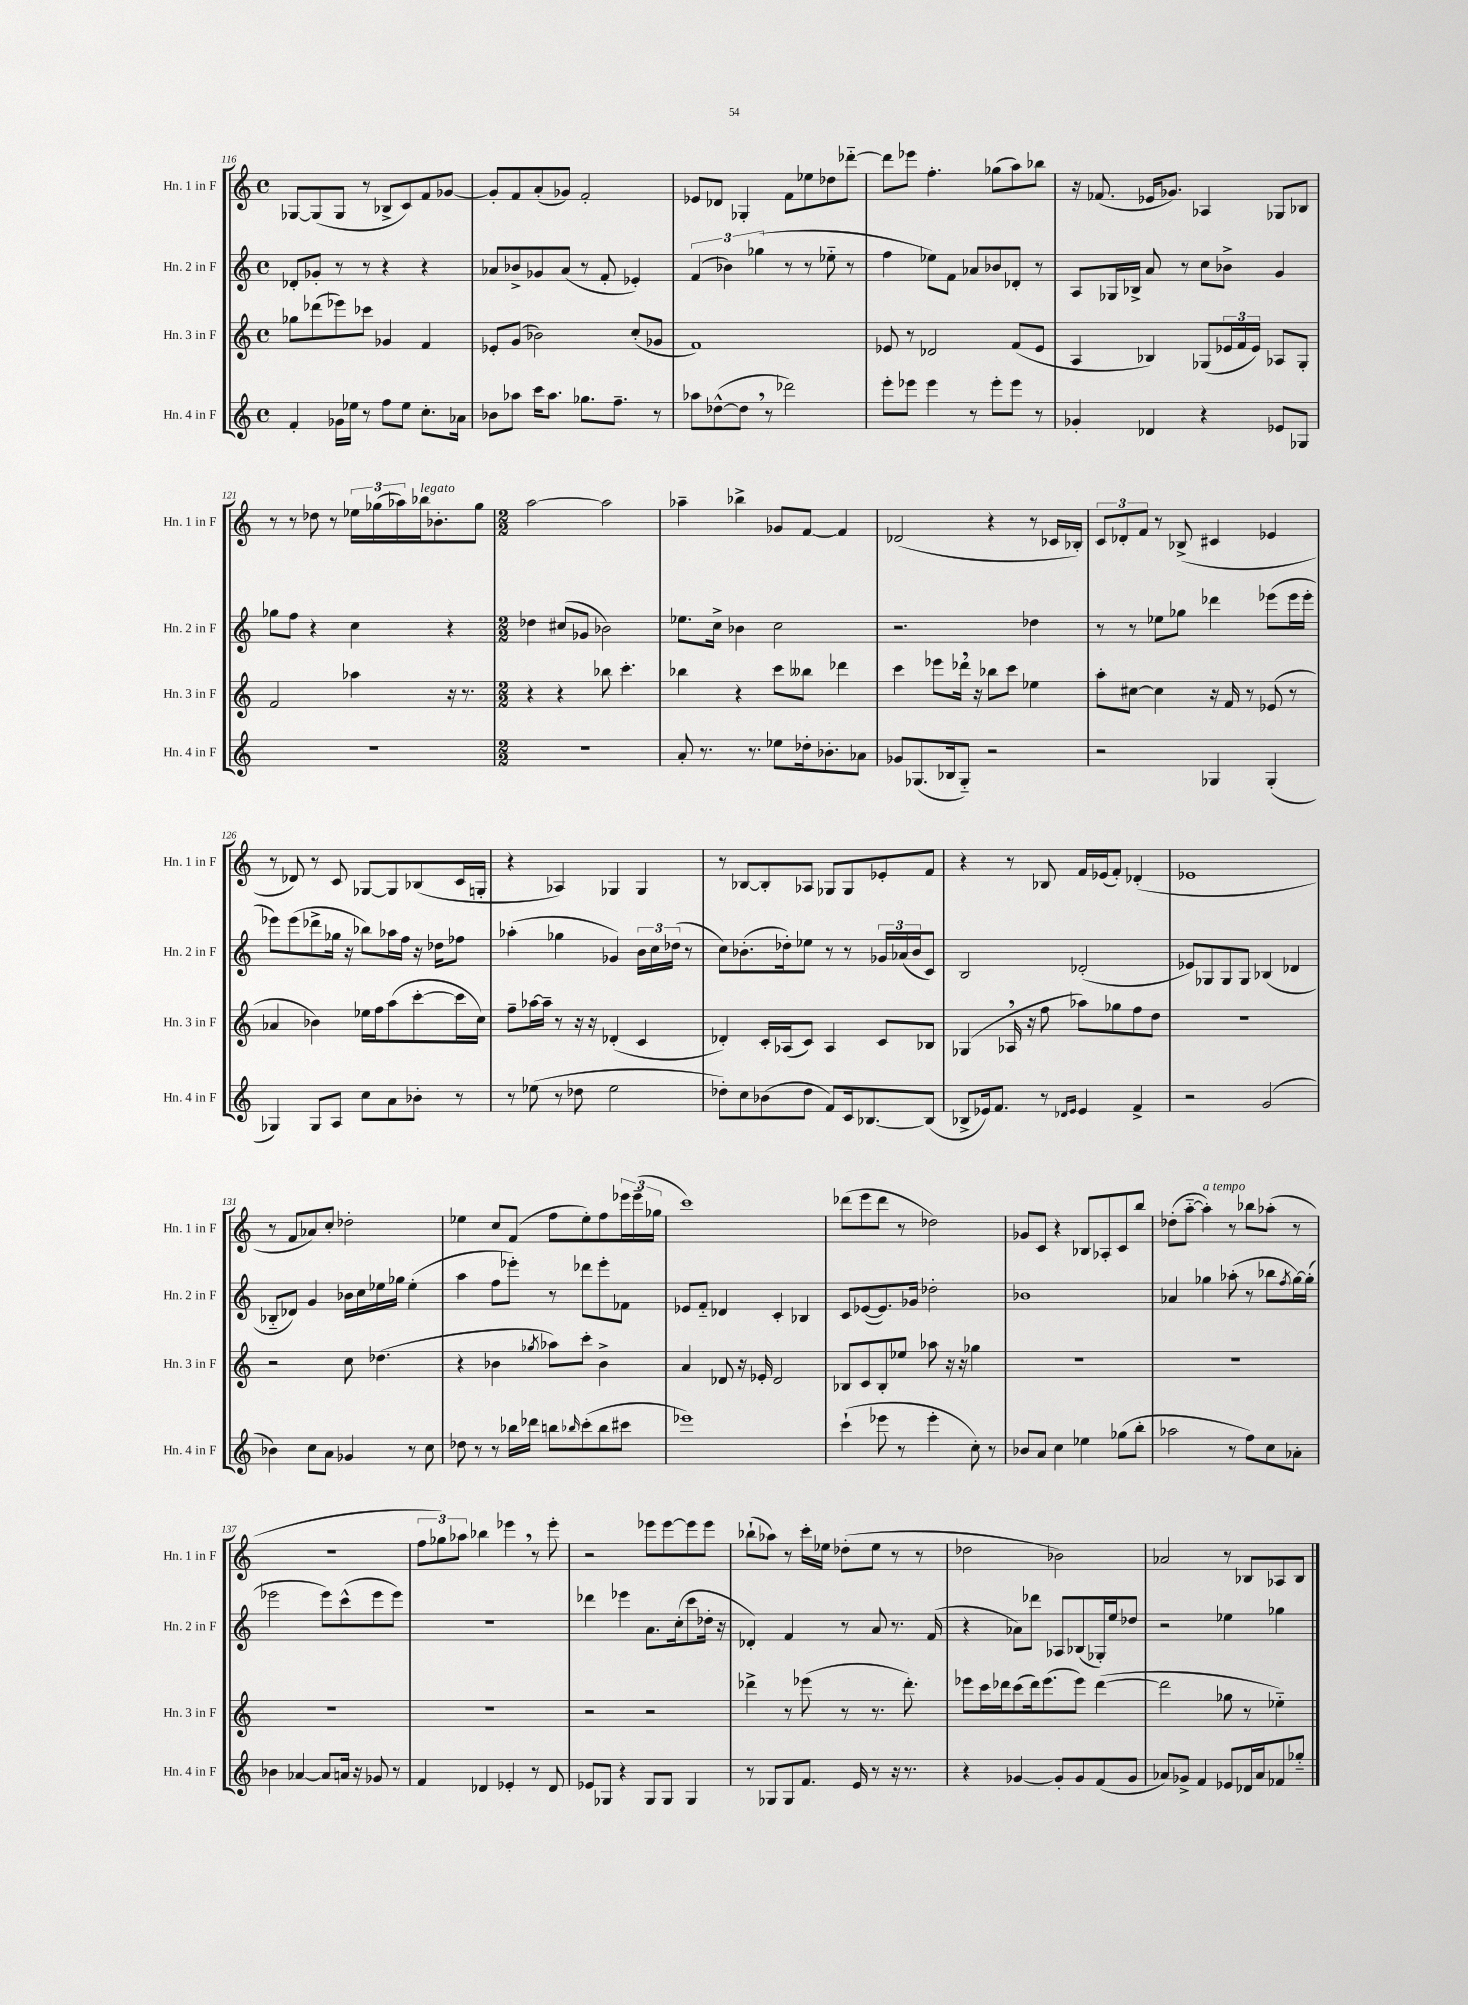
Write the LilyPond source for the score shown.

<<
\new StaffGroup <<
\new Staff = "s0" \with { instrumentName = "Hn. 1 in F" shortInstrumentName = "Hn. 1 in F" } {
    \clef treble \key c \major \defaultTimeSignature \time 4/4
    ges8~ ges8( ges8 r8 bes8-> c'8) f'8 ges'8~ |
    ges'8-. f'8 a'8-.( ges'8) f'2-. |
    ees'8 des'8 ges4-. f'8 ees''8 des''8 des'''8~-_ |
    des'''8 ees'''8 f''4.-. ges''8( a''8) bes''8 |
    r16 fes'8.( ees'16 ges'8.) aes4 ges8 bes8 |
    r8 r8 des''8 r8 \tuplet 3/2 { ees''16 ges''16( aes''16) } bes''16^\markup { \italic "legato" } bes'8.-. ges''8 |
    \numericTimeSignature \time 2/2 a''2~ a''2 |
    aes''4-- bes''4-> ges'8 f'8~ f'4 |
    des'2( r4 r8 ces'16 bes16-.) |
    \tuplet 3/2 { c'8 des'8-. f'8 } r8 bes8->( cis'4 ees'4 |
    r8 des'8) r8 c'8 ges8~ ges8 bes8( c'16 g16-. |
    r4 aes4) ges4 ges4 |
    r8 bes8~ bes8-. aes8 ges8 ges8 ees'8-. f'8 |
    r4 r8 bes8 f'16 ees'16( f'8-.) des'4-.( |
    ees'1 |
    r8 f'8 aes'8) c''8-. des''2-. |
    ees''4 c''8 f'8( f''8 ees''8-.) f''8 \tuplet 3/2 { ees'''16 ees'''16--( ges''16 } |
    c'''1) |
    des'''8( e'''8 des'''8 r8 des''2) |
    ges'8 c'8 r4 bes8 aes8-. c'8 b''8 |
    des''8-.( a''8~-_ a''4-.^\markup { \italic "a tempo" }) r8 bes''8 aes''8-.( r8 |
    r1 |
    \tuplet 3/2 { f''8 ges''8) aes''8 } bes''4 ees'''4 \breathe r8 ees'''8-. |
    r2 ees'''8 ees'''8~ ees'''8 ees'''8 |
    bes''8-!( aes''8) r8 c'''16-. ees''16 des''8-.( ees''8 r8 r8 |
    des''2 bes'2) |
    aes'2 r8 bes8 aes8 bes8 \bar "|." |
}
\new Staff = "s1" \with { instrumentName = "Hn. 2 in F" shortInstrumentName = "Hn. 2 in F" } {
    \clef treble \key c \major \defaultTimeSignature \time 4/4
    des'8-. ges'8-. r8 r8 r4 r4 |
    aes'8 bes'8-> ges'8 aes'8( r8 f'8-. ees'4-.) |
    \tuplet 3/2 { f'4( bes'4) ges''4( } r8 r8 ees''8-_ r8 |
    f''4 ees''8) f'8 aes'8 bes'8 des'8-. r8 |
    a8 ges16 bes16-> a'8 r8 c''8 bes'8-> g'4 |
    ges''8 f''8 r4 c''4 r4 |
    \numericTimeSignature \time 2/2 des''4 cis''8( ges'8 bes'2) |
    ees''8. c''16-> bes'4 c''2 |
    r2. des''4 |
    r8 r8 ees''8 ges''8 des'''4 ees'''8( ees'''16 ees'''16-. |
    ees'''8) ees'''8( des'''8-> ges''16 r16 bes''8) aes''16 f''16 r16 des''16 fes''8 |
    aes''4-.( ges''4 ges'4) \tuplet 3/2 { b'16 c''16 des''16( } r8 |
    c''8) bes'8.-.( des''16-.) ees''8 r8 r8 \tuplet 3/2 { ges'16 aes'16( bes'16 } c'8) |
    b2 des'2-.( |
    ees'8) ges8 ges8 ges8 bes4( des'4 |
    bes8-_ des'8) g'4 bes'16 c''16 ees''16 ges''16 ees''4-.( |
    a''4 f''8 ees'''8-.) r8 des'''8 ees'''8-. fes'8 |
    ees'8 f'8-_ des'4 c'4-. bes4 |
    c'8 ees'8~( ees'8.) ges'16 des''2-. |
    bes'1 |
    aes'4 ges''4 aes''8-.( r8 bes''8 \acciaccatura { f''8 } ges''16~) ges''16-.( |
    ees'''2 ees'''8) c'''8-^( ees'''8 ees'''8) |
    R1 |
    des'''4 ees'''4 a'8. c''16-.( c'''8 des''16-. r16 |
    des'4-.) f'4 r8 a'8 r8. f'16( |
    r4 aes'8) des'''8 aes8 bes8( ges16-.) e''16 des''8 |
    r2 ees''4 ges''4 \bar "|." |
}
\new Staff = "s2" \with { instrumentName = "Hn. 3 in F" shortInstrumentName = "Hn. 3 in F" } {
    \clef treble \key c \major \defaultTimeSignature \time 4/4
    ges''8 des'''8( ees'''8) ces'''8 ges'4 f'4 |
    ees'8-. g'8( bes'2) c''8-.( ges'8 |
    f'1) |
    ees'8 r8 des'2 f'8( ees'8 |
    a4 bes4) ges8( \tuplet 3/2 { ees'16 f'16 ees'16) } aes8 ges8-. |
    f'2 aes''4 r16 r8. |
    \numericTimeSignature \time 2/2 r4 r4 bes''8 c'''4.-. |
    bes''4 r4 c'''8 beses''8 des'''4 |
    c'''4 ees'''8 des'''16 \breathe r16 bes''8 c'''8 ees''4 |
    a''8-. cis''8~ cis''4 r16 f'16 r8 ees'8( r8 |
    aes'4 bes'4) ees''16 f''16 a''8( c'''8~-. c'''16 c''16) |
    f''8-- aes''16~ aes''16-- r8 r16 r16 des'4-.( c'4 |
    des'4-.) c'16-. aes16( c'8) aes4 c'8 bes8 |
    ges4( aes16 \breathe r16 f''8 aes''8) ges''8 f''8 d''8 |
    R1 |
    r2 c''8 des''4.( |
    r4 bes'4 \acciaccatura { ges''8 } aes''8) c'''8-. bes'4-> |
    a'4 des'8 r16 ees'16-. des'2 |
    bes8 c'8 bes8-. ees''8 aes''8 r16 r16 ges''4 |
    R1 |
    R1 |
    R1 |
    R1 |
    r2 r2 |
    des'''4-> r8 ees'''8( r8 r8. des'''8.-.) |
    ees'''8 c'''16 des'''16 c'''8( des'''16) ees'''8.( ees'''8) des'''4~( |
    des'''2 ges''8 r8 ees''4-_) \bar "|." |
}
\new Staff = "s3" \with { instrumentName = "Hn. 4 in F" shortInstrumentName = "Hn. 4 in F" } {
    \clef treble \key c \major \defaultTimeSignature \time 4/4
    f'4-. ges'16 ees''16 r8 f''8 ees''8 c''8.-. aes'16 |
    bes'8 aes''8 c'''16 aes''8. ges''8. f''8.-- r8 |
    aes''8 des''8~-^( des''8 \breathe r8 des'''2) |
    e'''8-. ees'''8 ees'''4 r8 ees'''8-. ees'''8 r8 |
    ges'4-. des'4 r4 ees'8 ges8 |
    R1 |
    \numericTimeSignature \time 2/2 R1 |
    a'8-. r8. r8. ees''8 des''16-. bes'8.-. aes'8 |
    ges'8 ges8.( bes16 ges8-_) r2 |
    r2 ges4 ges4-.( |
    ges4) ges8 a8 c''8 a'8 bes'8-. r8 |
    r8 ees''8( r8 des''8 ees''2 |
    des''8-.) c''8 bes'8( des''8 f'8) c'16 bes8.~ bes8( |
    bes8-> ees'16) f'8. r8 \grace { des'16 ees'16 } ees'4 f'4-> |
    r2 g'2( |
    bes'4) c''8 a'8 ges'4 r8 c''8 |
    des''8 r8 r8 bes''16 des'''16 b''8 \grace { bes''16 } c'''8-.( bes''8 cis'''8 |
    ees'''1) |
    c'''4-!( ees'''8 r8 ees'''4-. c''8-.) r8 |
    bes'8 a'8 c''4 ees''4 ges''8( b''8-. |
    aes''2 r8 f''8) c''8 aes'8-. |
    bes'4 aes'4~ aes'8 a'16 r16 ges'8 r8 |
    f'4 des'4 ees'4-. r8 des'8 |
    ees'8 ges8 r4 ges8 ges8 ges4 |
    r8 ges8 ges8 f'8. e'16 r8 r16 r8. |
    r4 ges'4~ ges'8-. ges'8 f'8( ges'8 |
    aes'8) ges'8-> f'4 ees'8 des'16 aes'16 fes'8 ges''8-_ \bar "|." |
}
>>
>>
\layout { \context { \Score currentBarNumber = #116 } }
